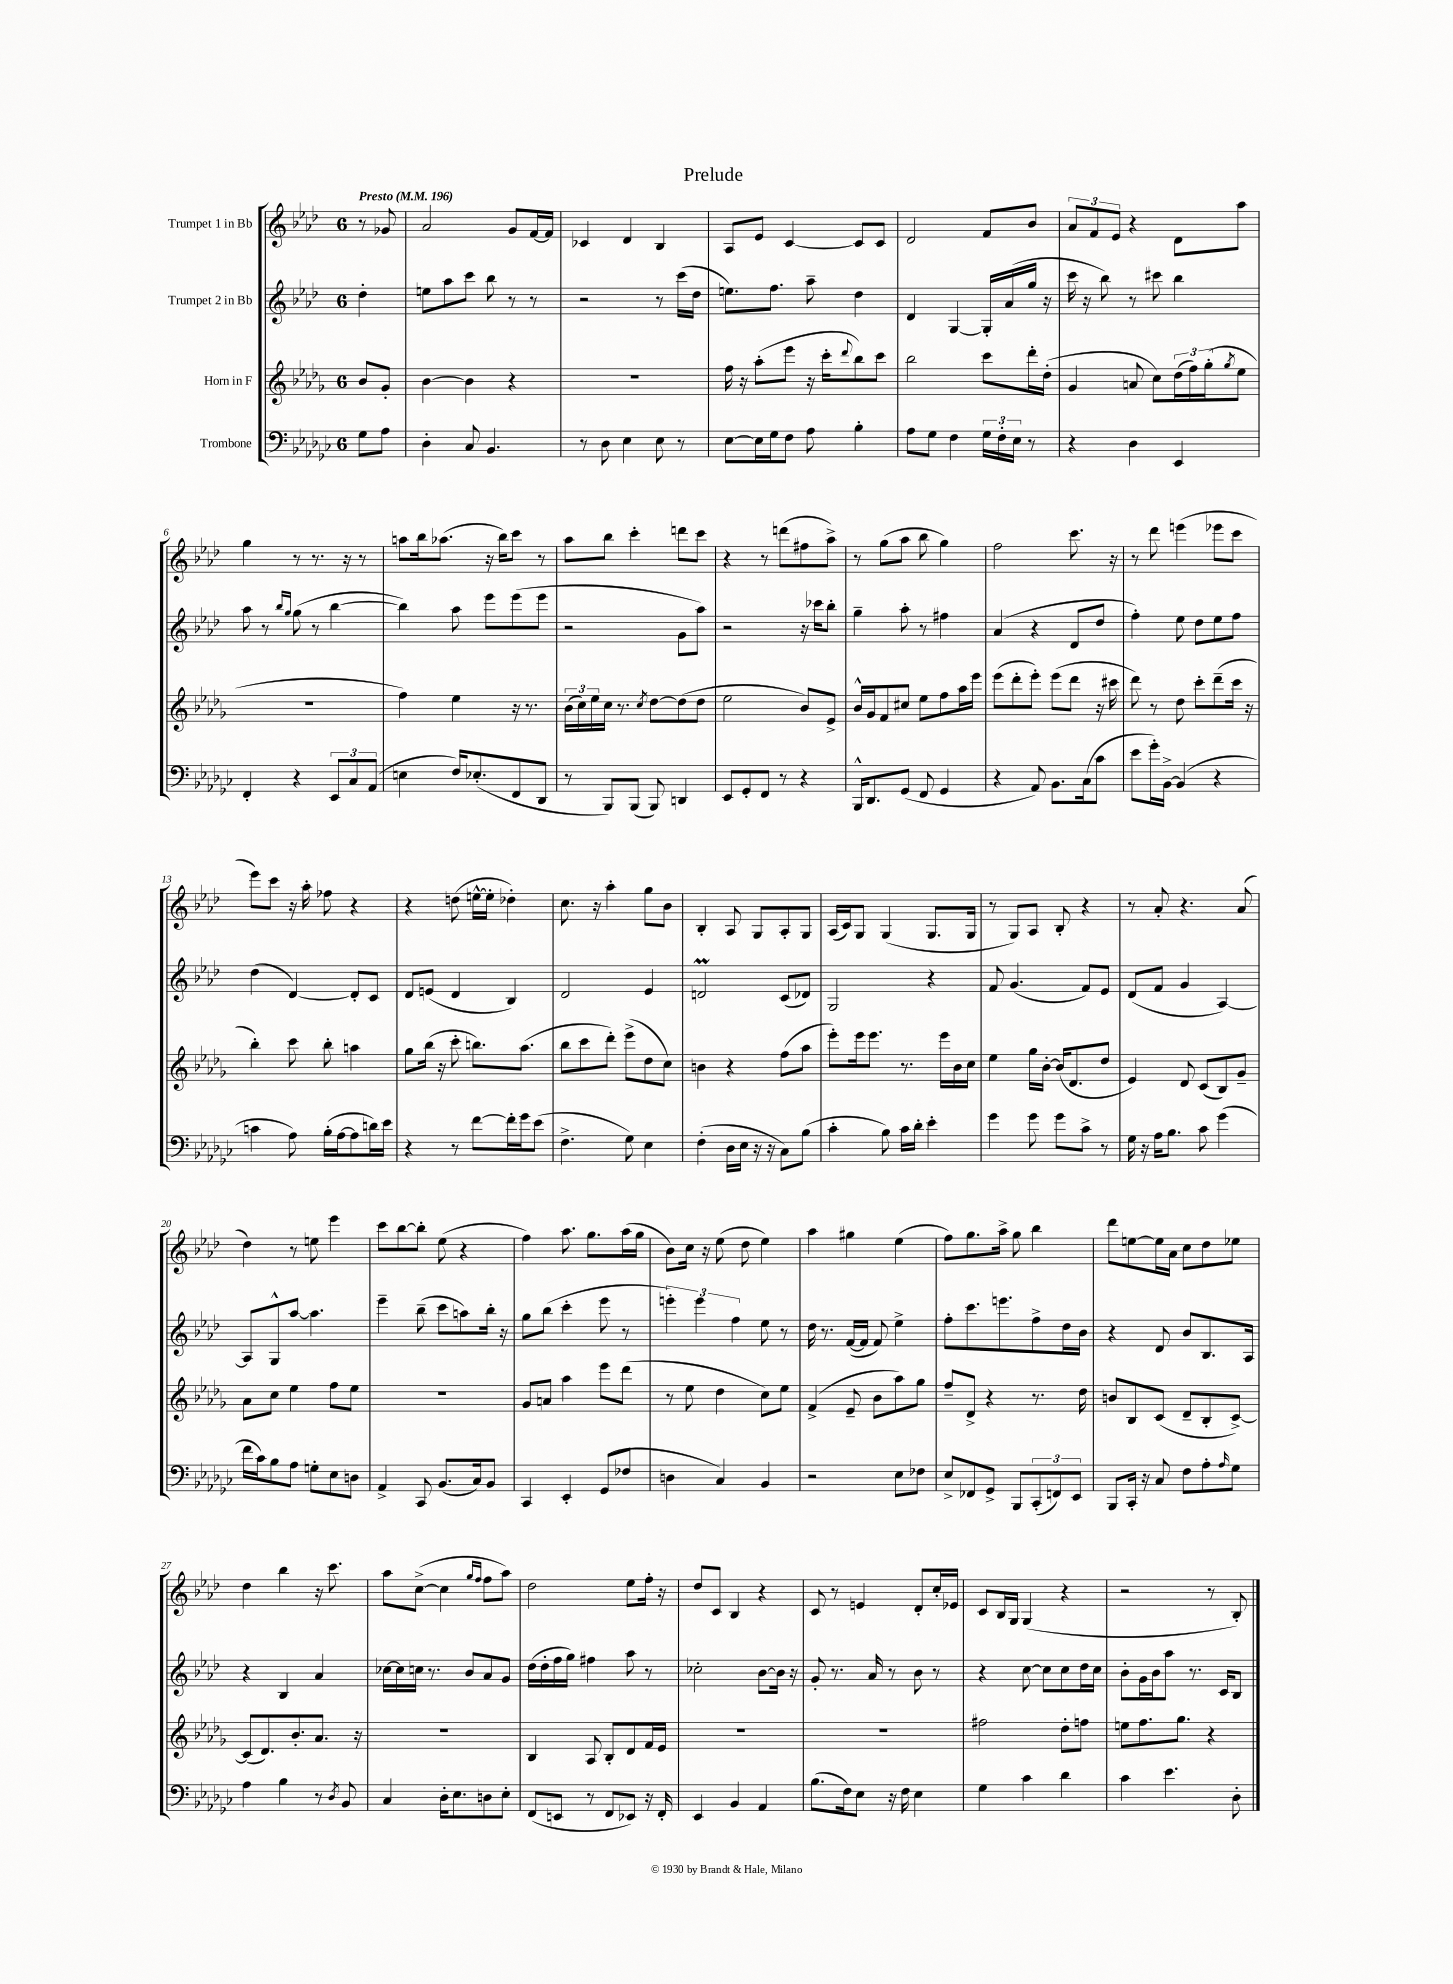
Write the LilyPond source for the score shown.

\header { title = "Prelude" }
<<
\new StaffGroup <<
\new Staff = "s0" \with { instrumentName = "Trumpet 1 in Bb" } {
    \clef treble \key aes \major \once \override Staff.TimeSignature.style = #'single-digit \time 6/8 \partial 4 \tempo "Presto" 4 = 196
    r8 ges'8 |
    aes'2 g'8 f'16~ f'16 |
    ces'4 des'4 bes4 |
    aes8 ees'8 c'4~ c'8 c'8 |
    des'2 f'8 bes'8 |
    \tuplet 3/2 { aes'8 f'8 ees'8 } r4 des'8 aes''8 |
    g''4 r8 r8. r16 r8 |
    a''8 bes''16 aes''8.( r16 bes''16) c'''8 r8 |
    aes''8 bes''8 c'''4-. d'''8 c'''8 |
    r4 r8 d'''8( fis''8 aes''8->) |
    r8 g''8( aes''8 bes''8 g''4) |
    f''2 c'''8. r16 |
    r8 des'''8 e'''4( ees'''8 c'''8 |
    ees'''8) c'''8 r16 aes''16-. fes''8 r4 |
    r4 d''8( e''16~-^ e''16-. des''4-.) |
    c''8. r16 aes''4-. g''8 bes'8 |
    bes4-. aes8 g8 aes8-. g8 |
    aes16( c'16) g8 g4( g8. g16 |
    r8 g8) aes8 bes8-. r4 |
    r8 aes'8-. r4. aes'8( |
    des''4) r8 e''8 ees'''4 |
    c'''8 bes''8~ bes''8-. ees''8( r4 |
    f''4) aes''8. g''8. aes''16( g''16 |
    bes'8) c''16 r16 ees''8( des''8 ees''4) |
    aes''4 gis''4 ees''4( |
    f''8) g''8. aes''16-> g''8 bes''4 |
    des'''8 e''8~ e''16 aes'16 c''8 des''8 ees''8 |
    des''4 bes''4 r16 c'''8. |
    aes''8 c''8~->( c''4 \grace { g''16 f''16 } f''8 aes''8) |
    des''2 ees''8 f''16-. r16 |
    des''8 c'8 bes4 r4 |
    c'8 r8 e'4 des'8-. c''16-. ees'16 |
    c'8 bes16 g16 g4( r4 |
    r2 r8 bes8-.) \bar "|." |
}
\new Staff = "s1" \with { instrumentName = "Trumpet 2 in Bb" } {
    \clef treble \key aes \major \once \override Staff.TimeSignature.style = #'single-digit \time 6/8 \partial 4
    des''4-. |
    e''8 aes''8 c'''8 bes''8 r8 r8 |
    r2 r8 c'''16( des''16 |
    e''8.) f''8. aes''8-- des''4 |
    des'4 g4~ g16-. aes'16( g''16 r16 |
    c'''16 r16 bes''8) r8 cis'''8 bes''4 |
    aes''8 r8 \grace { bes''16 g''16 } g''8( r8 bes''4~ |
    bes''4) aes''8 ees'''8 ees'''8( ees'''8 |
    r2 g'8 aes''8) |
    r2 r16 ces'''16 bes''8-. |
    g''4-- aes''8-. r8 fis''4 |
    aes'4( r4 des'8 des''8 |
    f''4-.) ees''8 des''8 ees''8 f''8 |
    des''4( des'4~) des'8-. c'8 |
    des'8 e'8( des'4 bes4) |
    des'2 ees'4 |
    d'2\prall c'8( des'8) |
    g2 r4 |
    f'8 g'4.( f'8) ees'8 |
    des'8( f'8 g'4 aes4~) |
    aes8 g8-^ aes''8~ aes''4. |
    ees'''4-- bes''8--( c'''8 a''8) bes''16-. r16 |
    g''8 bes''8( c'''4-. ees'''8 r8 |
    \tuplet 3/2 { e'''4-.) e'''4 f''4 } ees''8 r8 |
    des''16 r8. f'16~( f'16 f'8) ees''4-> |
    f''8-. c'''8. e'''8. f''8-> des''16 bes'16 |
    r4 des'8 bes'8 bes8. aes16 |
    r4 bes4 aes'4 |
    ces''16~ ces''16 c''16 r8. bes'8 aes'8 g'8 |
    des''16( des''16-. f''16 g''16) fis''4 aes''8 r8 |
    ces''2-. bes'8~ bes'16 r16 |
    g'8-. r8. aes'16 r8 bes'8 r8 |
    r4 c''8~ c''8 c''8 des''16 c''16 |
    bes'8-. g'16 bes'16 aes''8 r8. c'16 bes8 \bar "|." |
}
\new Staff = "s2" \with { instrumentName = "Horn in F" } {
    \clef treble \key des \major \once \override Staff.TimeSignature.style = #'single-digit \time 6/8 \partial 4
    bes'8 ges'8-. |
    bes'4~ bes'4 r4 |
    R2. |
    f''16 r16 aes''8-.( ees'''8 r16 c'''16-. \appoggiatura { des'''8 } bes''8) c'''8 |
    bes''2 c'''8 des'''16-. des''16-.( |
    ges'4 a'8 c''8) \tuplet 3/2 { des''16( f''16) ges''16-.( } \acciaccatura { ges''8 } ees''8 |
    R2. |
    f''4) ees''4 r16 r8. |
    \tuplet 3/2 { bes'16( c''16) ees''16 } c''16 r8. \acciaccatura { c''8 } des''8~ des''8( des''8 |
    ees''2 bes'8) ees'8-> |
    bes'16-^ ges'16 f'8 cis''8 ees''8 f''8 aes''16 ees'''16 |
    ees'''8( des'''8-. ees'''8-.) ees'''8( des'''8 r16 cis'''16 |
    des'''8) r8 des''8 c'''8-. des'''8--( c'''16 r16 |
    bes''4-.) c'''8 bes''8-. a''4 |
    ges''8 bes''16( r16 c'''8-. b''8.) aes''8.( |
    bes''8 c'''8 des'''8-.) ees'''8->( des''8 c''8) |
    b'4 r4 f''8( aes''8 |
    ees'''8-.) ees'''16 ees'''8. r8. ees'''16 bes'16 c''16 |
    ees''4 ges''16 bes'16~-. bes'16( des'8. des''8 |
    ees'4) des'8 c'8( bes8) ges'8-- |
    aes'8 c''8 ees''4 f''8 ees''8 |
    R2. |
    ges'8 a'8 aes''4 ees'''8 des'''8( |
    r8 ees''8 des''4 c''8) ees''8 |
    f'4->( ees'8-- bes'8 aes''8) ges''8 |
    f''8-- des'8-> r4 r8. des''16 |
    b'8 bes8 c'8( des'8-- bes8-. c'8~->) |
    c'8( des'8.) bes'8.-. aes'8. r16 |
    R2. |
    bes4 aes8 bes8-. des'8 f'16 ees'16 |
    R2. |
    R2. |
    fis''2 des''8-. f''8 |
    e''8 f''8. ges''8. r4 \bar "|." |
}
\new Staff = "s3" \with { instrumentName = "Trombone" } {
    \clef bass \key ges \major \once \override Staff.TimeSignature.style = #'single-digit \time 6/8 \partial 4
    ges8 aes8 |
    des4-. ces8 bes,4. |
    r8 des8 ees4 ees8 r8 |
    ees8~ ees16 ges16 f8 aes8 bes4-. |
    aes8 ges8 f4 \tuplet 3/2 { ges16 f16-. ees16 } r8 |
    r4 des4 ees,4 |
    f,4-. r4 \tuplet 3/2 { ees,8 ces8 aes,8( } |
    e4 f16) ees8.-.( f,8 des,8 |
    r8 bes,,8) bes,,8( bes,,8) d,4 |
    ees,8 ges,8-. f,8 r8 r4 |
    bes,,16-^ des,8. ges,8( f,8 ges,4 |
    r4 aes,8) bes,8. ces16( ces'8 |
    ees'8 ges'16-.) bes,16~-> bes,4( r4 |
    c'4 aes8) bes16-.( aes16~ aes8 d'16) ees'16 |
    r4 r8 f'8~ f'16-. ges'16 ees'8( |
    f4.-> ges8) ees4 |
    f4-.( des16 ees16 r16 r16 ces8) bes8( |
    ces'4-. bes8) ces'16 des'16-. ees'4-. |
    ges'4 ges'8 ges'8 ces'8-> r8 |
    ges16 r16 aes16 bes8. ces'8 ges'4( |
    f'16 ces'16) bes8 aes8 g8-. ees8 d8 |
    aes,4-> ces,8 bes,8.( ces16) bes,8 |
    ces,4 ees,4-. ges,8( fes8 |
    d4 ces4) bes,4 |
    r2 ees8 fes8 |
    ees8-> fes,8 ges,8-> bes,,8 \tuplet 3/2 { ces,8-.( f,8) ees,8 } |
    bes,,8 ces,16-. r16 ces8 f8 aes8-. \grace { aes16 } ges8 |
    aes4 bes4 r8 \acciaccatura { des8 } bes,8 |
    ces4 des16-. ees8. d8 ees8-. |
    f,8( e,8 r8 f,8 ees,8) r16 f,16-. |
    ees,4 bes,4 aes,4 |
    bes8.( f16) ees8 r16 f16 ees4 |
    ges4 ces'4 des'4 |
    ces'4 ees'4. des8-. \bar "|." |
}
>>
>>
